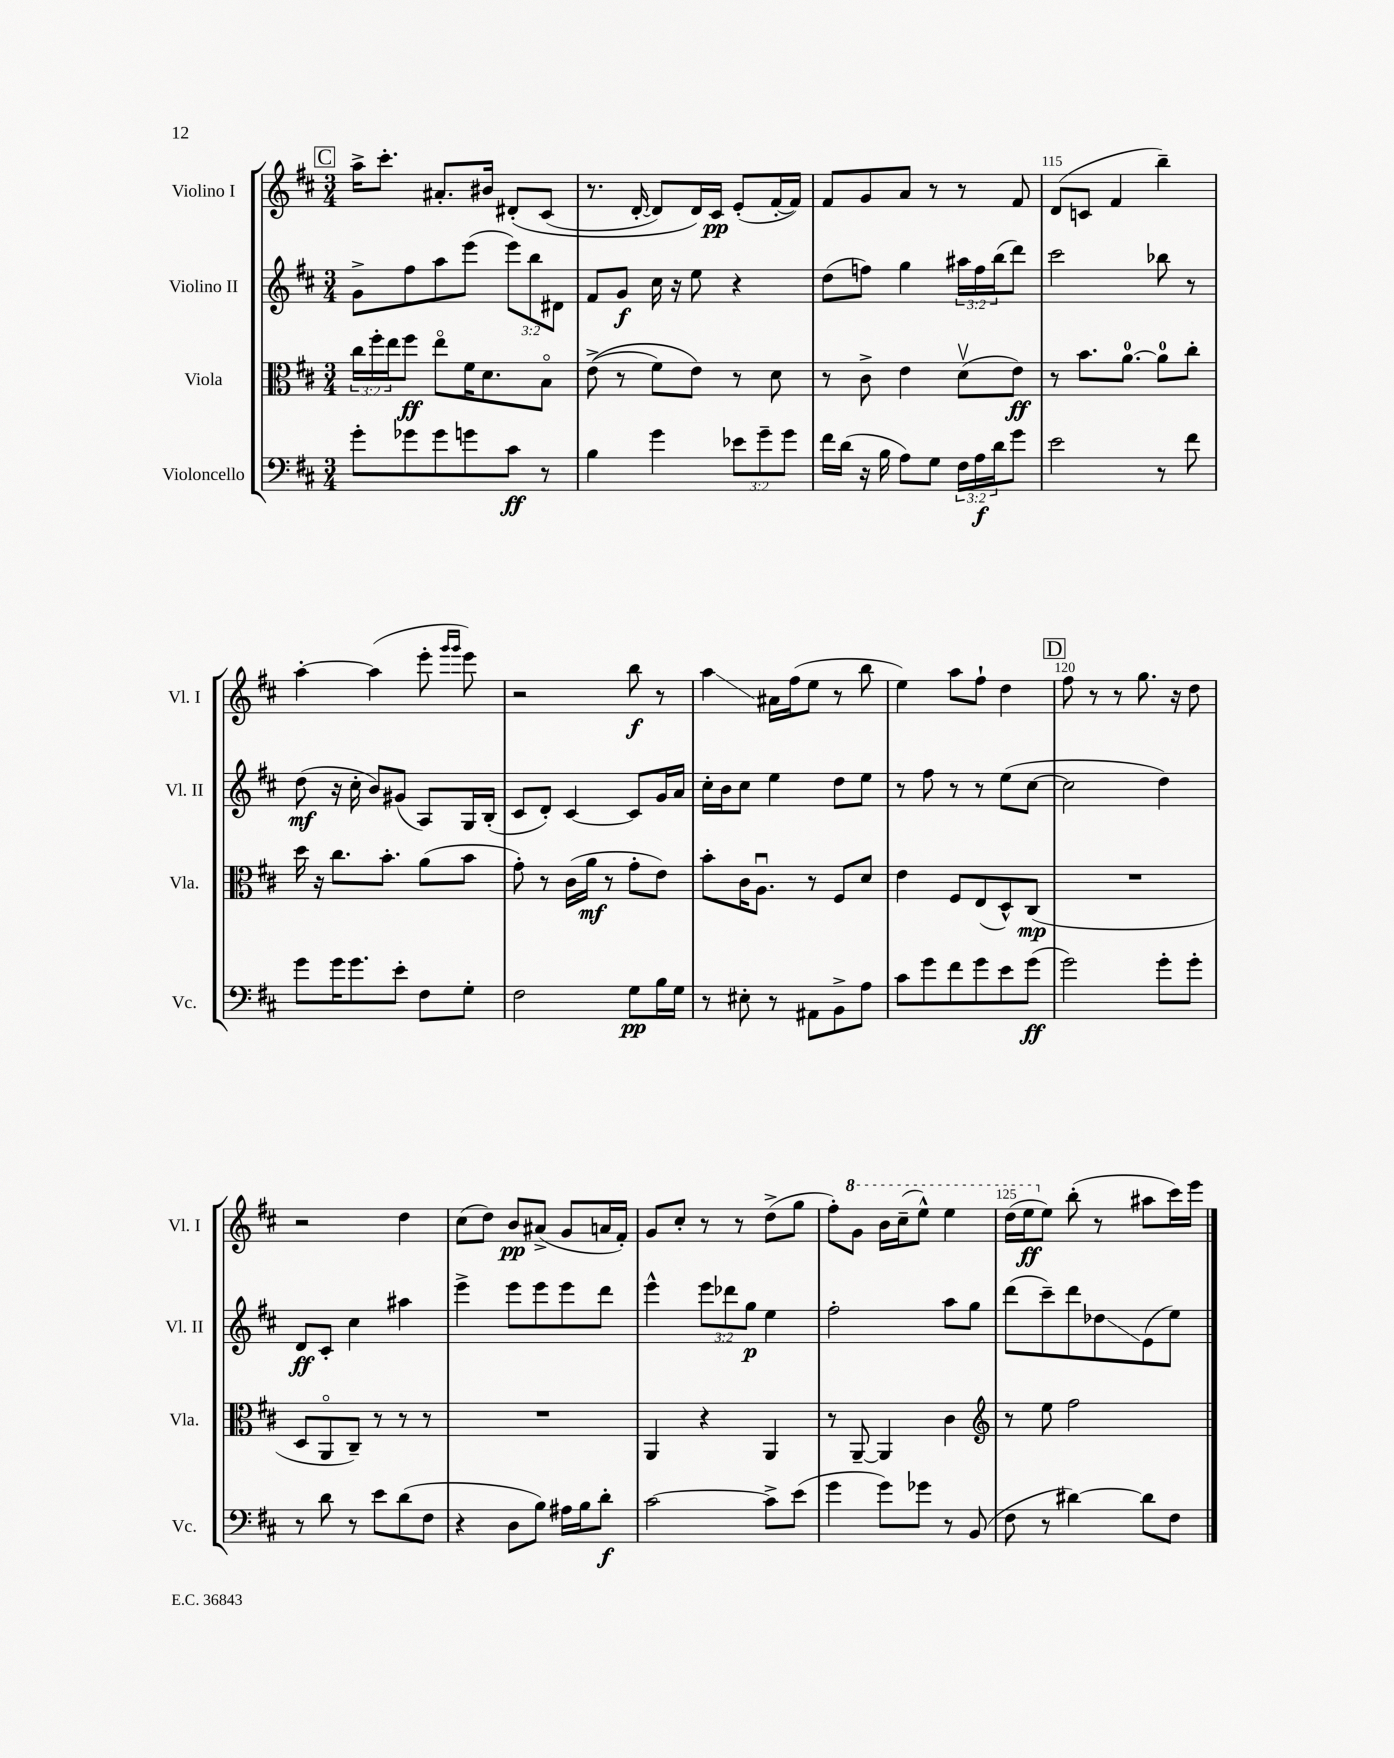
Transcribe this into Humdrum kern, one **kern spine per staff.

**kern	**kern	**kern	**kern
*staff4	*staff3	*staff2	*staff1
*clefF4	*clefC3	*clefG2	*clefG2
*k[f#c#]	*k[f#c#]	*k[f#c#]	*k[f#c#]
*M3/4	*M3/4	*M3/4	*M3/4
8g'	24cc#	8g^	16aa^
.	24ff#'	.	.
.	.	.	8.ccc#'
.	24ee	.	.
8g-	8ff#	8ff#	.
8g-	8eeo	8aa	8.a#'
8g	16f#	(8eee	.
.	8.d	.	16b#
8c#	.	12eee)	&(8d#'
.	.	12bb	.
8r	8Bo	.	(8c#
.	.	12d#	.
=	=	=	=
4B	&((8e^	8f#	8.r
.	8r	8g	.
.	.	.	[16d'
4g	8f#)	16cc#	8d])
.	.	16r	.
.	8e&)	8ee	16d&)
.	.	.	16c#
12e-	8r	4r	(8e'
12g~	.	.	.
.	8d	.	[16f#'
12g	.	.	.
.	.	.	16f#])
=	=	=	=
16f#	8r	(8dd	8f#
(16d	.	.	.
16r	8c#^	8ff)	8g
16B	.	.	.
8A)	4e	4gg	8a
8G	.	.	8r
24F#	(8dv	24aa#	8r
24A	.	24ff	.
24d	.	(24bb	.
8g	8e)	8ddd)	8f#
=	=	=	=
2e	8r	2ccc#	(8d
.	8.b	.	8c
.	.	.	4f#
.	[8.a	.	.
8r	8a]	8bb-	4bb~)
8f#	8cc#'	8r	.
=	=	=	=
8g	16dd	(8dd	[4aa'
.	16r	.	.
16g	8.cc#	16r	.
8.g	.	16cc#'	.
.	.	8b)	(4aa]
.	8.b'	.	.
8e'	.	(8g#	.
8F#	(8a	8A)	8eee'
.	.	.	16qqggg
.	.	.	16qqggg
8G'	8b	16G	8eee)
.	.	(16B'	.
=	=	=	=
2F#	8g')	8c#	2r
.	8r	8d')	.
.	(16c#	[4c#	.
.	16a	.	.
.	8r	.	.
8G	8g'	8c#]	8bb
16B	8e)	16g	8r
16G	.	16a	.
=	=	=	=
8r	8b'	16cc#'	4aa
.	.	16b	.
8E#'	16c#	8cc#	.
.	8.Au	.	.
8r	.	4ee	16a#
.	.	.	(16ff#
8AA#	8r	.	8ee
8BB^	8F#	8dd	8r
8A	8d	8ee	8bb
=	=	=	=
8c#	4e	8r	4ee)
8g	.	8ff#	.
8f#	8F#	8r	8aa
8g	(8E	8r	8ff#`
8e	8D^^)	(8ee	4dd
(8g	(8C#	[8cc#	.
=	=	=	=
2g)	2.r	2cc#]	8ff#
.	.	.	8r
.	.	.	8r
.	.	.	8.gg
8g'	.	4dd)	.
.	.	.	16r
8g'	.	.	8dd
=	=	=	=
8r	8D	8d	2r
8d	8AAo	8c#'	.
8r	8C#~)	4cc#	.
8e	8r	.	.
(8d	8r	4aa#	4dd
8F#	8r	.	.
=	=	=	=
4r	2.r	4eee^	(8cc#
.	.	.	8dd)
8D	.	8eee	8b
8B)	.	8eee	(8a#^
16A#	.	8eee	8g
16B	.	.	.
8d'	.	8ddd	16a
.	.	.	16f#')
=	=	=	=
[2c#	4AA	4eee^^	8g
.	.	.	8cc#'
.	4r	12eee	8r
.	.	12ddd-	.
.	.	.	8r
.	.	12gg	.
8c#^]	4AA	4ee	(8dd^
(8e	.	.	8gg
=	=	=	=
4g	8r	2ff#'	8ff#')
.	[8AA~	.	8gg
8g)	4AA]	.	16bb
.	.	.	(16ccc#~
8g-	.	.	8eee^^)
8r	4c#	8aa	4eee
(8BB	.	8gg	.
=	=	=	=
*	*clefG2	*	*
8F#	8r	(8ddd	(16ddd
.	.	.	16eee
8r	8ee	8ccc#~)	8ee)
[4d#)	2ff#	8ddd	(8bb'
.	.	8dd-	8r
8d#]	.	(8e	8aa#
8F#	.	8ee)	16ccc#)
.	.	.	16eee
==	==	==	==
*-	*-	*-	*-
